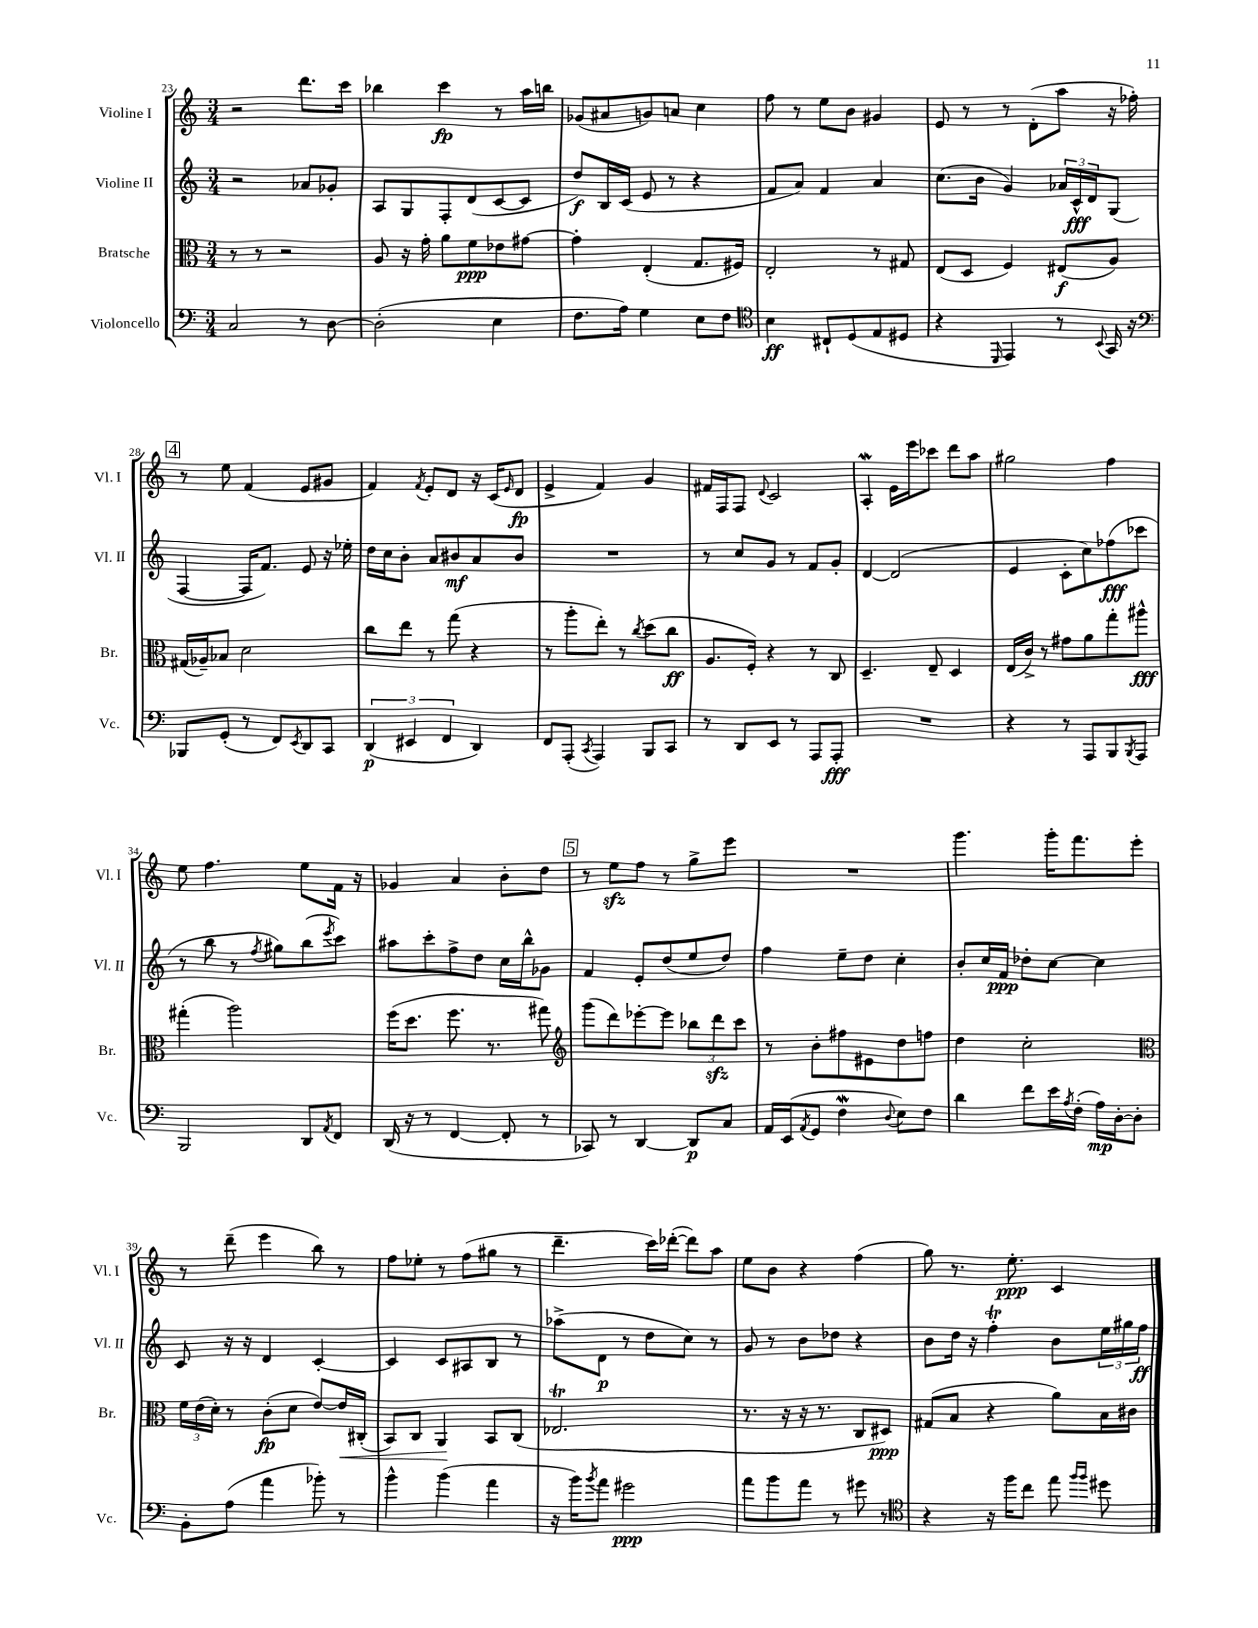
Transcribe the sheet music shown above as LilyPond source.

<<
\new StaffGroup <<
\new Staff = "s0" \with { instrumentName = "Violine I" shortInstrumentName = "Vl. I" } {
    \clef treble \key c \major \numericTimeSignature \time 3/4
    r2 d'''8. c'''16 |
    bes''4 c'''4\fp r8 a''16 b''16 |
    ges'8( ais'8 g'8) a'8 c''4 |
    f''8 r8 e''8 b'8 gis'4 |
    e'8 r8 r8 d'8-.( a''8 r16 fes''16-.) |
    \mark \markup { \box "4" } r8 e''8 f'4( e'8 gis'8 |
    f'4) \acciaccatura { f'8 } e'8-. d'8 r16 c'16( \grace { e'16 } d'8\fp |
    e'4-> f'4) g'4 |
    fis'16 f16 f8 \appoggiatura { d'8 } c'2 |
    a4-.\mordent e'16 e'''16 ces'''8 d'''8 a''8 |
    gis''2 f''4 |
    e''8 f''4. e''8 f'16 r16 |
    ges'4 a'4 b'8-. d''8 |
    \mark \markup { \box "5" } r8 e''8\sfz f''8 r8 g''8-> e'''8 |
    R2. |
    g'''4. g'''16-. f'''8. e'''8-. |
    r8 d'''8--( e'''4 b''8) r8 |
    f''8 ees''8-. r8 f''8( gis''8 r8 |
    d'''4.-- c'''16) des'''16~-.( des'''8) a''8 |
    e''8 b'8 r4 f''4( |
    g''8) r8. e''8.-.\ppp c'4 \bar "|." |
}
\new Staff = "s1" \with { instrumentName = "Violine II" shortInstrumentName = "Vl. II" } {
    \clef treble \key c \major \numericTimeSignature \time 3/4
    r2 aes'8 ges'8-. |
    a8 g8 f8-. d'8( c'8~ c'8 |
    d''8\f) b16 c'16( e'8 r8 r4 |
    f'8 a'8) f'4 a'4 |
    c''8.( b'16 g'4) \tuplet 3/2 { aes'16 c'16-^\fff d'16 } g8( |
    \mark \markup { \box "4" } f4~ f16 f'8.) e'8 r16 ees''16-. |
    d''16 c''16 b'8-. a'8 bis'8\mf a'8 bis'8 |
    R2. |
    r8 c''8 g'8 r8 f'8 g'8-. |
    d'4~ d'2( |
    e'4 c'8-. c''8) fes''8\fff( ces'''8 |
    r8 b''8 r8 \acciaccatura { f''8 } gis''8) b''8( \acciaccatura { e'''8 } c'''8) |
    ais''8 c'''8-. f''8-> d''8 c''16 b''16-^ ges'8 |
    \mark \markup { \box "5" } f'4 e'8-. d''8( e''8 d''8) |
    f''4 e''8-- d''8 c''4-. |
    b'8-. c''16 f'16\ppp des''8-. c''8~ c''4 |
    c'8 r16 r16 d'4 c'4~-. |
    c'4 c'8 ais8 b8 r8 |
    aes''8->( d'8\p r8 d''8 c''8) r8 |
    g'8 r8 b'8 des''8 r4 |
    b'8 d''16 r16 f''4-.\trill b'8 \tuplet 3/2 { e''16 gis''16 f''16\ff } \bar "|." |
}
\new Staff = "s2" \with { instrumentName = "Bratsche" shortInstrumentName = "Br." } {
    \clef alto \key c \major \numericTimeSignature \time 3/4
    r8 r8 r2 |
    a8 r16 g'16-. a'8 f'8\ppp ees'8 gis'8~ |
    gis'4-. e4-.( g8. fis16) |
    e2-. r8 gis8 |
    e8( d8 f4) eis8\f( a8) |
    \mark \markup { \box "4" } gis16( aes16--) bes8 d'2 |
    c''8 e''8 r8 g''8( r4 |
    r8 a''8-. e''8-.) r8 \acciaccatura { c''8 } d''8( c''8\ff |
    a8. f16-.) r4 r8 c8 |
    d4.-- e8-- d4 |
    e16( c'16->) r8 gis'8 a'8 g''8-. ais''8-^\fff |
    gis''4-.( a''2) |
    f''16( d''8. f''8. r8. gis''8) |
    \mark \markup { \box "5" } \clef treble g'''8( d'''8) ees'''8~-. ees'''8 \tuplet 3/2 { bes''8 d'''8\sfz c'''8 } |
    r8 b'8-. fis''8 eis'8 d''8 f''8 |
    d''4 c''2-. |
    \clef alto \tuplet 3/2 { f'16 e'16( d'16-.) } r8 c'8-.\fp( d'8 e'8~) e'16\< cis16-.( |
    b,8) c8 a,4\! b,8 c8( |
    ees2.\trill |
    r8. r16 r16 r8. c8 dis8\ppp) |
    gis8( b8 r4 a'8) b16 cis'16 \bar "|." |
}
\new Staff = "s3" \with { instrumentName = "Violoncello" shortInstrumentName = "Vc." } {
    \clef bass \key c \major \numericTimeSignature \time 3/4
    c2 r8 d8~ |
    d2-.( e4 |
    f8. a16) g4 e8 f8 |
    \clef tenor b4\ff cis8-! d8( e8 dis8 |
    r4 \grace { d,16 } e,4) r8 \appoggiatura { b,8 } g,16 r16 |
    \mark \markup { \box "4" } \clef bass bes,,8 g,8-.( r8 f,8) \acciaccatura { e,8 } d,8 c,8 |
    \tuplet 3/2 { d,4\p( eis,4 f,4 } d,4) |
    f,8 a,,8-.( \acciaccatura { c,8 } a,,4) b,,8 c,8 |
    r8 d,8 e,8 r8 a,,8 a,,8-.\fff |
    R2. |
    r4 r8 a,,8 b,,8 \acciaccatura { b,,8 } a,,8 |
    b,,2 d,8 \acciaccatura { a,8 } f,8 |
    d,16( r16 r8 f,4~ f,8-. r8 |
    \mark \markup { \box "5" } ces,8) r8 d,4~ d,8\p c8 |
    a,16 e,16( \acciaccatura { a,8 } g,8 f4\mordent \appoggiatura { d8 } e8) f8 |
    d'4 f'8 e'16 \acciaccatura { a8 } f16-.( a16\mp) d16~-. d8-. |
    b,8-. a8( a'4 bes'8-.) r8 |
    b'4-^ b'4( a'4 |
    r16 b'16) \acciaccatura { b'8 } a'8 gis'2\ppp |
    a'8 b'8 a'8 r8 gis'8 r8 |
    \clef tenor r4 r16 f''16 c''8 e''8 \grace { f''16 f''16 } dis''8 \bar "|." |
}
>>
>>
\layout { \context { \Score currentBarNumber = #23 } }
